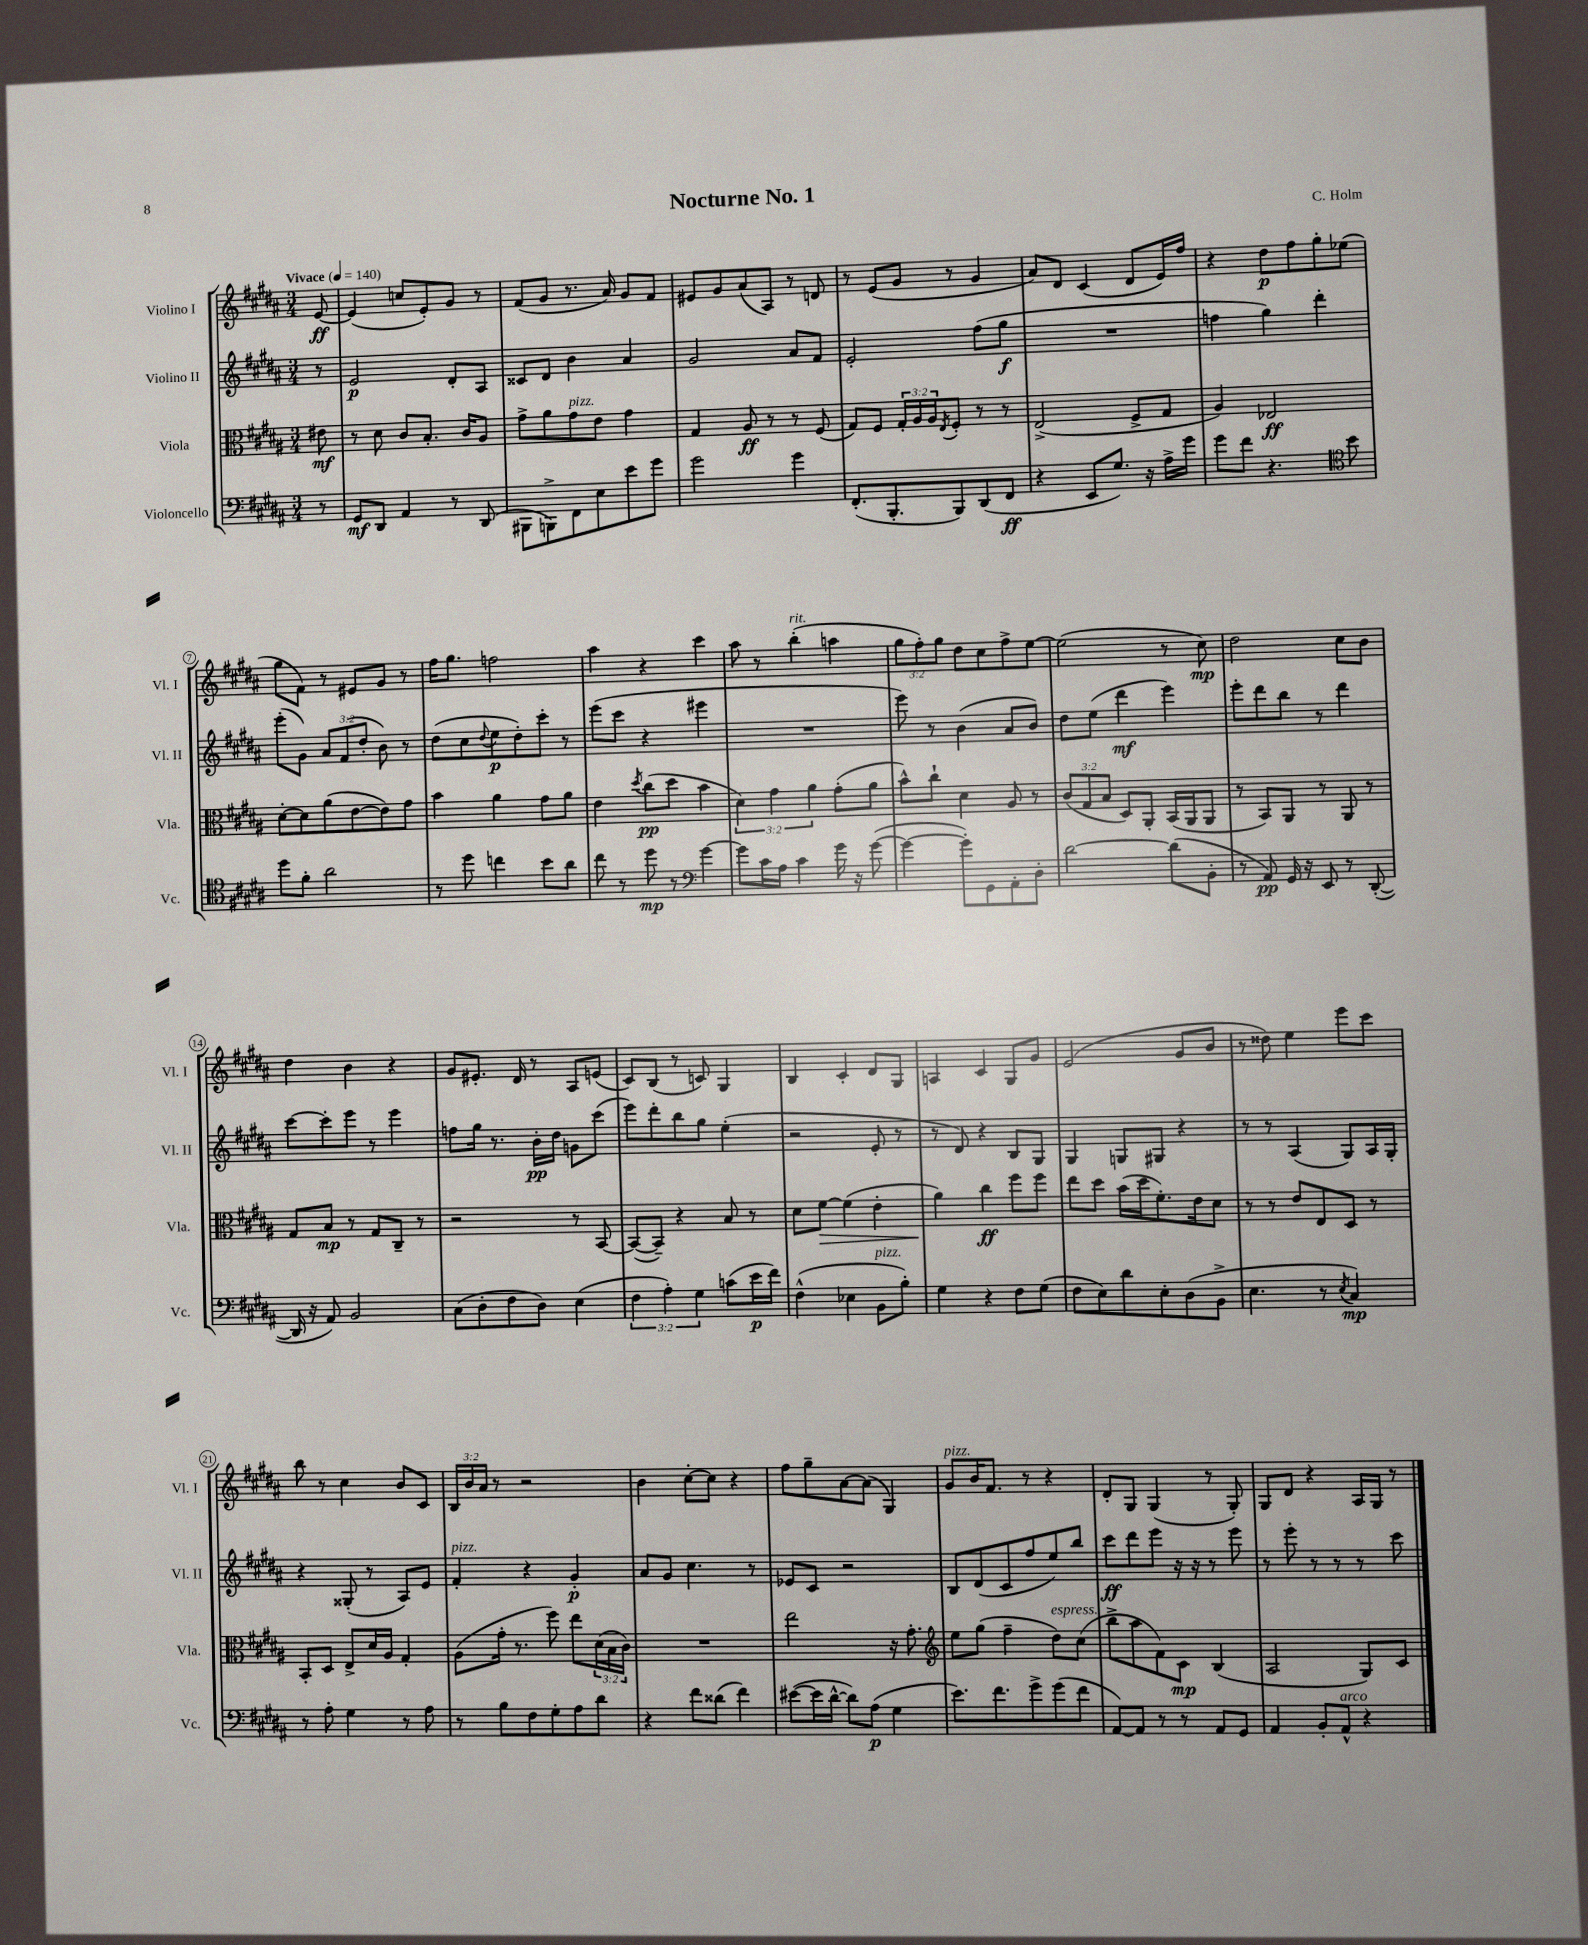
\header { title = "Nocturne No. 1" composer = "C. Holm" }
<<
\new StaffGroup <<
\new Staff = "s0" \with { instrumentName = "Violino I" shortInstrumentName = "Vl. I" } {
    \clef treble \key b \major \numericTimeSignature \time 3/4 \override Staff.TupletNumber.text = #tuplet-number::calc-fraction-text \partial 8 \tempo "Vivace" 4 = 140
    e'8~\ff |
    e'4( c''8 e'8-.) gis'8 r8 |
    fis'8( gis'8 r8. ais'16) gis'8 fis'8 |
    eis'8 gis'8 ais'8( ais8) r8 d'8 |
    r8 e'8( gis'8 r8 gis'4 |
    ais'8) dis'8 cis'4( dis'8 e'16) fis''16 |
    r4 dis''8\p fis''8 gis''8-. ees''8( |
    gis''8 fis'8) r8 eis'8 gis'8 r8 |
    fis''16 gis''8. f''2 |
    ais''4 r4 cis'''4 |
    ais''8 r8 b''4-.^\markup { \italic "rit." }( a''4 |
    \tuplet 3/2 { gis''8 fis''8-.) gis''8 } dis''8 cis''8 fis''8-> e''8~ |
    e''2( r8 cis''8\mp) |
    dis''2 cis''8 b'8 |
    dis''4 b'4 r4 |
    gis'8 eis'8.-. dis'16 r8 ais8 e'8( |
    cis'8) b8( r8 c'8) gis4 |
    b4 cis'4-. dis'8 gis8 |
    a4 cis'4 gis8 gis'8 |
    e'2( gis'8 b'8 |
    r8 disis''8) e''4 e'''8 cis'''8 |
    b''8 r8 cis''4 b'8 cis'8 |
    \tuplet 3/2 { b16 b'16 ais'16 } r8 r2 |
    b'4 cis''8~-. cis''8 r4 |
    fis''8 gis''8-- ais'8~ ais'8( gis4) |
    gis'8^\markup { \italic "pizz." } b'16 fis'8. r8 r4 |
    dis'8-. gis8 gis4( r8 gis8-.) |
    gis8 dis'8 r4 ais16 gis16 r8 \bar "|." |
}
\new Staff = "s1" \with { instrumentName = "Violino II" shortInstrumentName = "Vl. II" } {
    \clef treble \key b \major \numericTimeSignature \time 3/4 \override Staff.TupletNumber.text = #tuplet-number::calc-fraction-text \partial 8
    r8 |
    e'2\p dis'8-. ais8 |
    cisis'8 dis'8 b'4 ais'4 |
    gis'2 ais'8 fis'8 |
    e'2-. fis''8( gis''8\f |
    R2. |
    f''4 gis''4) dis'''4-. |
    e'''8-.( gis'8) \tuplet 3/2 { ais'8 fis'8( dis''8-. } b'8) r8 |
    dis''8( cis''8 \appoggiatura { dis''8 } e''8\p dis''8-.) cis'''8-. r8 |
    e'''8( cis'''8 r4 eis'''4 |
    R2. |
    e'''8) r8 b'4( ais'8 b'8) |
    dis''8 e''8( dis'''4\mf e'''4) |
    e'''8-. dis'''8 b''8 r8 dis'''4 |
    cis'''8~ cis'''8-. e'''8 r8 e'''4 |
    f''8 gis''16 r8. b'16-.\pp dis''16 g'8 cis'''8( |
    e'''8) dis'''8-. b''8 gis''8 e''4-.( |
    r2 e'8-. r8 |
    r8 dis'8) r4 b8 gis8 |
    gis4 g8 gis8 r4 |
    r8 r8 ais4( gis8) ais16 gis16-. |
    r4 gisis8-.( r8 ais8) e'8 |
    fis'4-.^\markup { \italic "pizz." } r4 gis'4-.\p |
    ais'8 gis'8 cis''4. r8 |
    ees'8 cis'8 r2 |
    b8 dis'8( cis'8 fis''8 e''8) b''8 |
    cis'''8\ff dis'''8 e'''8 r16 r16 r8 e'''8 |
    r8 e'''8-. r8 r8 r8 cis'''8 \bar "|." |
}
\new Staff = "s2" \with { instrumentName = "Viola" shortInstrumentName = "Vla." } {
    \clef alto \key b \major \numericTimeSignature \time 3/4 \override Staff.TupletNumber.text = #tuplet-number::calc-fraction-text \partial 8
    eis'8\mf |
    r8 dis'8 cis'8 b8.-. cis'16 ais8 |
    gis'8-> ais'8 gis'8^\markup { \italic "pizz." } e'8 gis'4 |
    gis4 ais8\ff r8 r8 fis8( |
    gis8) fis8 \tuplet 3/2 { gis16-. ais16 ais16 } \acciaccatura { e8 } fis8-. r8 r8 |
    e2->( fis8-> gis8 |
    ais4) ees2\ff |
    dis'8~-. dis'8 ais'8( e'8~ e'8) gis'8 |
    b'4 ais'4 gis'8 ais'8 |
    e'4 \acciaccatura { dis''8 } cis''8\pp( dis''8 b'4 |
    \tuplet 3/2 { dis'4) gis'4 ais'4 } gis'8-.( ais'8 |
    b'8-^) cis''8-! dis'4 ais8 r8 |
    \tuplet 3/2 { cis'8( gis8 b8 } dis8) ais,8-. b,16( ais,16 ais,8 |
    r8 b,8) ais,8 r8 ais,8 r8 |
    gis8 b8\mp r8 gis8 cis8-- r8 |
    r2 r8 b,8~ |
    b,8~( b,8--) r4 b8 r8 |
    dis'8 fis'8~\> fis'4( e'4-. |
    ais'4\!) cis''4\ff fis''8 fis''8 |
    e''8 dis''8 b'16( dis''16 fis'8.-.) e'16 dis'8 |
    r8 r8 e'8 e8 dis8 r8 |
    b,8-. dis8 e8-> dis'16 ais16 gis4-. |
    ais8( gis'16-. r8. fis''8) e''8 \tuplet 3/2 { dis'16( b16 cis'16) } |
    R2. |
    e''2 r16 gis'8.-. |
    \clef treble e''8 gis''8( fis''4-- dis''8^\markup { \italic "espress." }) cis''8( |
    b''8-> ais''8 fis'8) cis'8\mp b4( |
    ais2 gis8) cis'8 \bar "|." |
}
\new Staff = "s3" \with { instrumentName = "Violoncello" shortInstrumentName = "Vc." } {
    \clef bass \key b \major \numericTimeSignature \time 3/4 \override Staff.TupletNumber.text = #tuplet-number::calc-fraction-text \partial 8
    r8 |
    gis,8\mf dis,8 ais,4 r8 dis,8( |
    bis,,8 b,,8->) fis,8 e8 e'8 gis'8 |
    gis'2 gis'4 |
    fis,8.-.( b,,8.-. b,,8) dis,8( fis,8\ff |
    r4 e,8 gis8.) r16 ais16-> gis'16 |
    gis'8 fis'8 r4. \clef tenor b'8 |
    dis''8 fis'8-. ais'2 |
    r8 dis''8 c''4 b'8 ais'8 |
    cis''8 r8 dis''8\mp r8 \clef bass gis'4~ |
    gis'8 cis'16 ais16 cis'4 gis'16 r16 gis'8~( |
    gis'4~ gis'8-.) gis,8 ais,8-. dis8-. |
    dis'2~ dis'8( b,8-. |
    r8 ais,8\pp) gis,16 r16 e,8 r8 dis,8~-.( |
    dis,16 r16 ais,8) b,2 |
    cis8( dis8-. fis8 dis8) e4( |
    \tuplet 3/2 { fis4 ais4-.) gis4 } c'8( e'16\p fis'16) |
    fis4-^( ees4 b,8^\markup { \italic "pizz." } b8-.) |
    gis4 r4 fis8 gis8( |
    fis8 e8) dis'8 e8-. dis8( b,8-> |
    e4. r8 \acciaccatura { e8 } cis4\mp) |
    r8 ais8-. gis4 r8 ais8 |
    r8 b8 fis8 gis8-. ais8 dis'8 |
    r4 fis'8 disis'8( fis'4) |
    eis'8~( eis'16 dis'16~-^ dis'8) ais8\p( gis4 |
    e'8.) fis'8. gis'8-> gis'8( fis'8 |
    ais,8~) ais,8 r8 r8 ais,8 gis,8 |
    ais,4 b,8-. ais,8-^^\markup { \italic "arco" } r4 \bar "|." |
}
>>
>>
\layout { \context { \Score \override BarNumber.stencil = #(make-stencil-circler 0.1 0.3 ly:text-interface::print) } }
